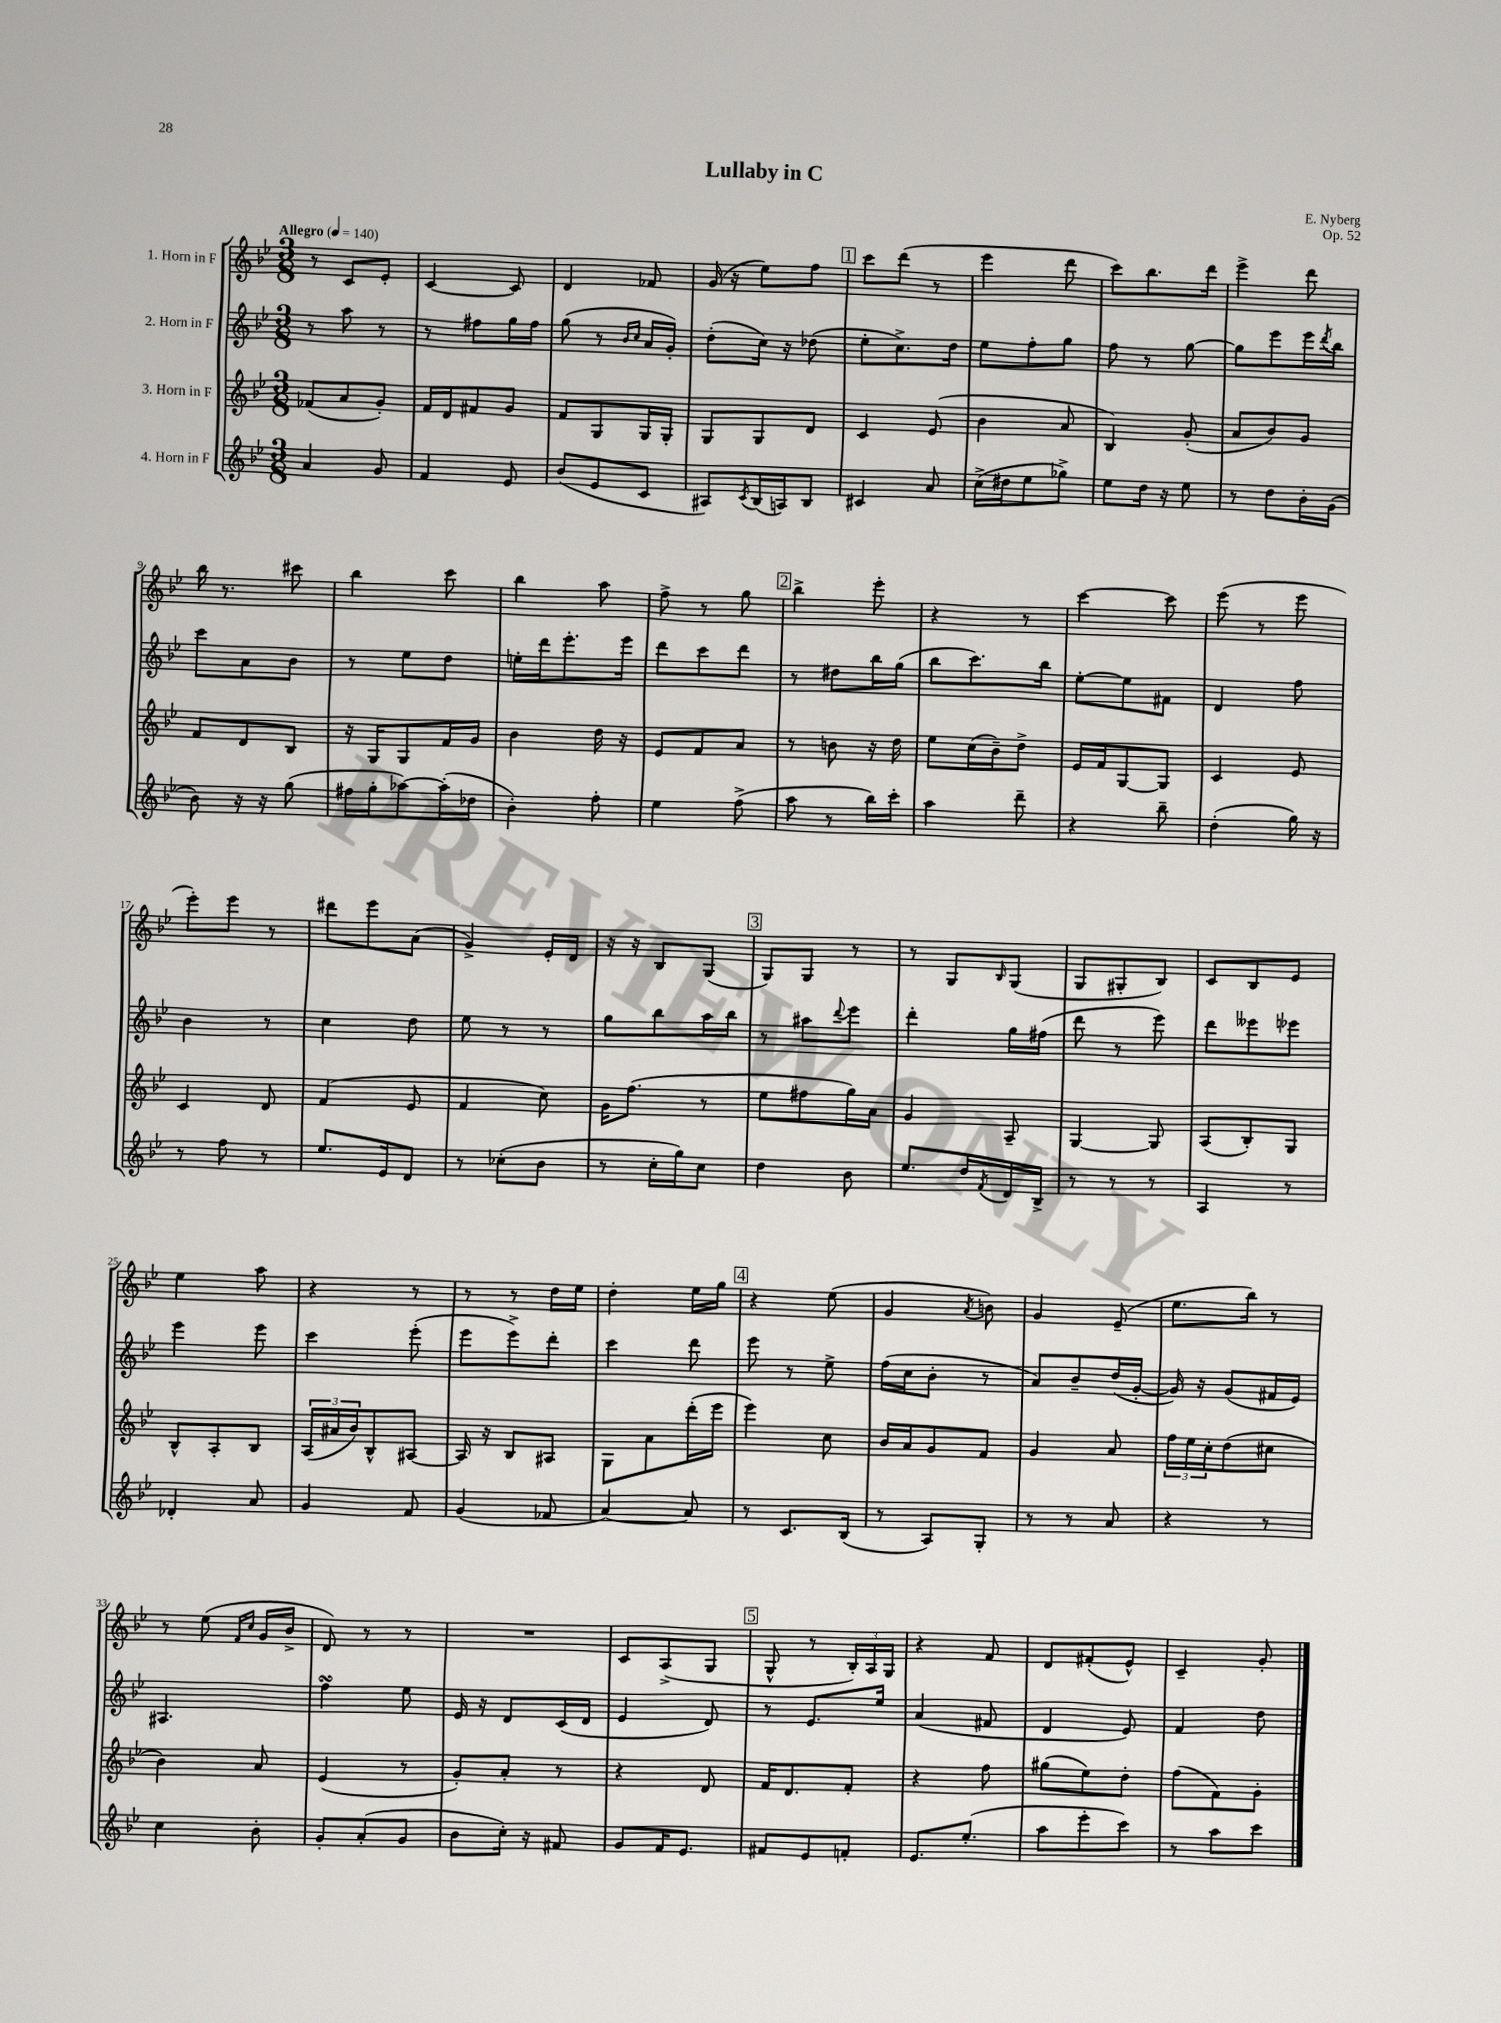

**kern	**kern	**kern	**kern
*part4	*part3	*part2	*part1
*staff4	*staff3	*staff2	*staff1
*I"4. Horn in F	*I"3. Horn in F	*I"2. Horn in F	*I"1. Horn in F
*clefG2	*clefG2	*clefG2	*clefG2
*k[b-e-]	*k[b-e-]	*k[b-e-]	*k[b-e-]
*M3/8	*M3/8	*M3/8	*M3/8
*MM140	*MM140	*MM140	*MM140
=1	=1	=1	=1
!	!	!	!LO:TX:a:B:t=Allegro
4a/	(8f-X/L	8r	8r
.	8a/	8aa\	8c/L
8g/	8g'/J)	8r	8e-'/J
=2	=2	=2	=2
4f/	16f/LL	8r	[4c/
.	16d/J	.	.
.	8f#X/	8ff#X\L	.
8e-/	8g/J	16gg\L	8c/]
.	.	16ff#\JJ	.
=3	=3	=3	=3
(8b-/L	8f/L	(8gg\	4d/
8e-/	8G/	8r	.
.	.	16qqb-/LL	.
.	.	16qqcc/JJ	.
8c/J	16G/L	16a/LL	8f-X/
.	16G'/JJ	16g'/JJ)	.
=4	=4	=4	=4
8A#X/L)	8G/L	(8dd'\L	(16g/
.	.	.	16r
8qc/	.	.	.
(16B-/L	8G/	16cc\Jk)	8ee-\L)
16An/J)	.	16r	.
8B-/J	8d/J	(8dd-X\	8ff\J
!!LO:REH:place=s1:t=1
=5	=5	=5	=5
4c#X/	4c/	8ee-'\L	8ccc\L
.	.	8.cc^\)	(8ddd\J
8a/	(8e-/	.	8r
.	.	16dd\Jk	.
=6	=6	=6	=6
(16cc^\LL	4b-\	8ee-\L	4eee-\
16dd#X\J	.	.	.
8ee-\	.	8ff'\	.
8gg-X^\J)	8a/	8gg\J	8ddd\
=7	=7	=7	=7
8ee-\L	4B-/)	8ff\	8ccc\L)
16dd\Jk	.	8r	8.bb-\
16r	.	.	.
8ee-\	(8g'/	[8gg\	.
.	.	.	16ddd\Jk
=8	=8	=8	=8
8r	8a/L	8gg\L]	4eee-^\
8dd\L	8b-/)	8eee-\	.
16b-'\L	8g/J	16eee-\L	8ddd\
.	.	8qddd/	.
(16g\JJ	.	16bb-\JJ	.
!!LO:LB:g=z
=9	=9	=9	=9
8b-\)	8f/L	8ccc\L	16bb-\
.	.	.	8.r
16r	8d/	8a\	.
16r	.	.	.
(8gg\	8B-/J	8b-\J	8ccc#X\
=10	=10	=10	=10
16ff#X\LL	16r	8r	4bb-\
16gg'\J	16G/KL	.	.
[8aa-X\)	8G/	8ee-\L	.
(16aa-'\L]	16f/L	8dd\J	8ccc\
16dd-X\JJ	16g/JJ	.	.
=11	=11	=11	=11
4b-'\)	4b-\	16een'\LL	4bb-\
.	.	16ddd\J	.
.	.	8.eee-'\	.
8ff'\	16dd\	.	8aa\
.	16r	16eee-\Jk	.
=12	=12	=12	=12
4ee-\	8e-/L	8ddd\L	8ff^\
.	8f/	8ccc\	8r
(8ff^\	8a/J	8ddd\J	8gg\
!!LO:REH:place=s1:t=2
=13	=13	=13	=13
8aa\	8r	8r	4bb-^\
8r	8bn\	8dd#X\L	.
16bb-\LL)	16r	16bb-\L	8eee-'\
16ccc'\JJ	16dd\	(16gg\JJ	.
=14	=14	=14	=14
4aa\	8ee-\L	8bb-\L	4r
.	(16cc\L	8.ccc\)	.
.	16b-~\J)	.	.
8ddd~\	8dd^\J	.	8r
.	.	16bb-\Jk	.
=15	=15	=15	=15
4r	16e-/LL	[8ee-'\L	[4ccc\
.	16f/J	.	.
.	[8G/	8ee-\]	.
8bb-~\	8G/J]	8f#X\J	8ccc\]
=16	=16	=16	=16
(4dd'\	4c/	4d/	(8eee-\
.	.	.	8r
16gg\)	8e-/	8ff\	8eee-\
16r	.	.	.
!!LO:LB:g=z
=17	=17	=17	=17
8r	4c/	4b-\	8eee-'\L)
8ff\	.	.	8eee-\J
8r	8d/	8r	8r
=18	=18	=18	=18
8.ee-/L	(4f/	4cc\	8ddd#X\L
.	.	.	8eee-\
16e-/k	.	.	.
8d/J	8e-/	8dd\	(8a\J
=19	=19	=19	=19
8r	4f/	8ee-\	4g^/)
(8cc-X'\L	.	8r	.
8b-\J	8cc\)	8r	16e-'/LL
.	.	.	16d/JJ
=20	=20	=20	=20
8r	16g\KL	8gg\L	16r
.	(8.ff\J	.	16r
16cc'\LL	.	8bb-\	8B-/L
16gg\J)	.	.	.
8cc\J	8r	16aa\L	(8G/J
.	.	16bb-\JJ	.
!!LO:REH:place=s1:t=3
=21	=21	=21	=21
4dd\	8ee-\L	8r	8G/L)
.	8ff#X\	8aa#X\L	8G/J
.	.	8qqddd/	.
8b-\	16gg\L)	8eee-\J	8r
.	16a\JJ	.	.
=22	=22	=22	=22
8.ee-/L	4g/	4ddd'\	8r
.	.	.	8G/L
16dd/L	.	.	.
8qf/	.	.	16qqB-/
16d/	8A~/	16gg\LL	(8G/J
16B-^/JJ	.	(16ff#X\JJ	.
=23	=23	=23	=23
8r	[4G/	8ddd\	8G/L
8r	.	8r	8G#X'/
8r	8G/]	8eee-\)	8B-/J)
=24	=24	=24	=24
4A/	(8A/L	8ddd\L	8c/L
.	8B-'/)	8eee--X\	8B-/
8r	8G/J	8eee-X\J	8e-/J
!!LO:LB:g=z
=25	=25	=25	=25
4d-X'/	8B-^^/L	4eee-\	4ee-\
.	8A'/	.	.
8a/	8B-/J	8eee-\	8aa\
=26	=26	=26	=26
4g/	(24A/LL	4ccc\	4r
.	24a#X/	.	.
.	24b-/J)	.	.
.	8B-^^/	.	.
8f/	[8A#X/J	(8eee-'\	8r
=27	=27	=27	=27
(4g/	16A#/]	8eee-\L	8r
.	16r	.	.
.	8B-/L	8eee-^\)	8r
8f-X/	8A#X/J	8ddd'\J	16dd\LL
.	.	.	16ee-\JJ
=28	=28	=28	=28
[4a/)	8G\L	4ccc\	4dd'\
.	8a\	.	.
8a/]	(16ddd'\L	8ddd\	16ee-\LL
.	16eee-\JJ	.	16gg\JJ
!!LO:REH:place=s1:t=4
=29	=29	=29	=29
8r	4eee-\)	8eee-\	4r
8.c/L	.	8r	.
.	8cc\	8ee-^\	(8ee-\
(16B-/Jk	.	.	.
=30	=30	=30	=30
8r	16b-/LL	(16ff\LL	4g/
.	16a/J	16cc\J	.
8A/L)	8g/	8b-'\J	.
.	.	.	8qa/
8G'/J	8f/J	8r	8bn\)
=31	=31	=31	=31
8r	4g/	8a/L)	4g/
8r	.	8b-~/	.
8a/	8a/	(16dd/L	(8e-~/
.	.	[16g'/JJ	.
=32	=32	=32	=32
4r	24ff\LL	16g/])	8.ee-\L
.	24ee-\	.	.
.	.	16r	.
.	24cc'\J	.	.
.	(8dd\	(8g/L	.
.	.	.	16bb-\Jk)
8r	8cc#X\J	16f#X/L	8r
.	.	16e-/JJ)	.
!!LO:LB:g=z
=33	=33	=33	=33
4cc\	4b-\)	4.A#X/	8r
.	.	.	(8ee-\
.	.	.	16qqf/LL
.	.	.	16qqcc/JJ
8b-'\	8a/	.	16g/LL
.	.	.	16b-^/JJ
=34	=34	=34	=34
8g'/L	(4e-/	4ffsSSS\	8d/)
(8a'/	.	.	8r
8g/J	8r	8ee-\	8r
=35	=35	=35	=35
8b-\L	8g'/L)	16e-/	4.r
.	.	16r	.
16cc'\Jk)	8a'/J	8d/L	.
16r	.	.	.
8f#X/	8r	(16c/L	.
.	.	16d/JJ	.
=36	=36	=36	=36
8g/L	4r	4e-/	8c/L
16f/K	.	.	(8A^/
8.e-/J	.	.	.
.	8d/	8d/)	8G/J
!!LO:REH:place=s1:t=5
=37	=37	=37	=37
8f#X/L	16f/KL	8r	8G^^/
.	8.d/	.	.
8e-/	.	8.e-/L	8r
8fn'/J	8f'/J	.	24B-'/LL)
.	.	.	24A/
.	.	16ee-/Jk	.
.	.	.	24G/JJ
=38	=38	=38	=38
8.e-/L	4r	(4a/	4r
(8.ee-'/J	.	.	.
.	8ff\	8f#X/	8f/
=39	=39	=39	=39
8aa\L	(8gg#X\L	4d/	8d/L
8eee-'\	8ee-\)	.	(8f#X'/
8ccc\J)	8dd'\J	8e-/)	8e-^^/J)
=40	=40	=40	=40
8r	(8ff\L	4f/	4c~/
8aa\L	8f\)	.	.
8ccc\J	8g'\J	8dd\	8g'/
==	==	==	==
*-	*-	*-	*-
